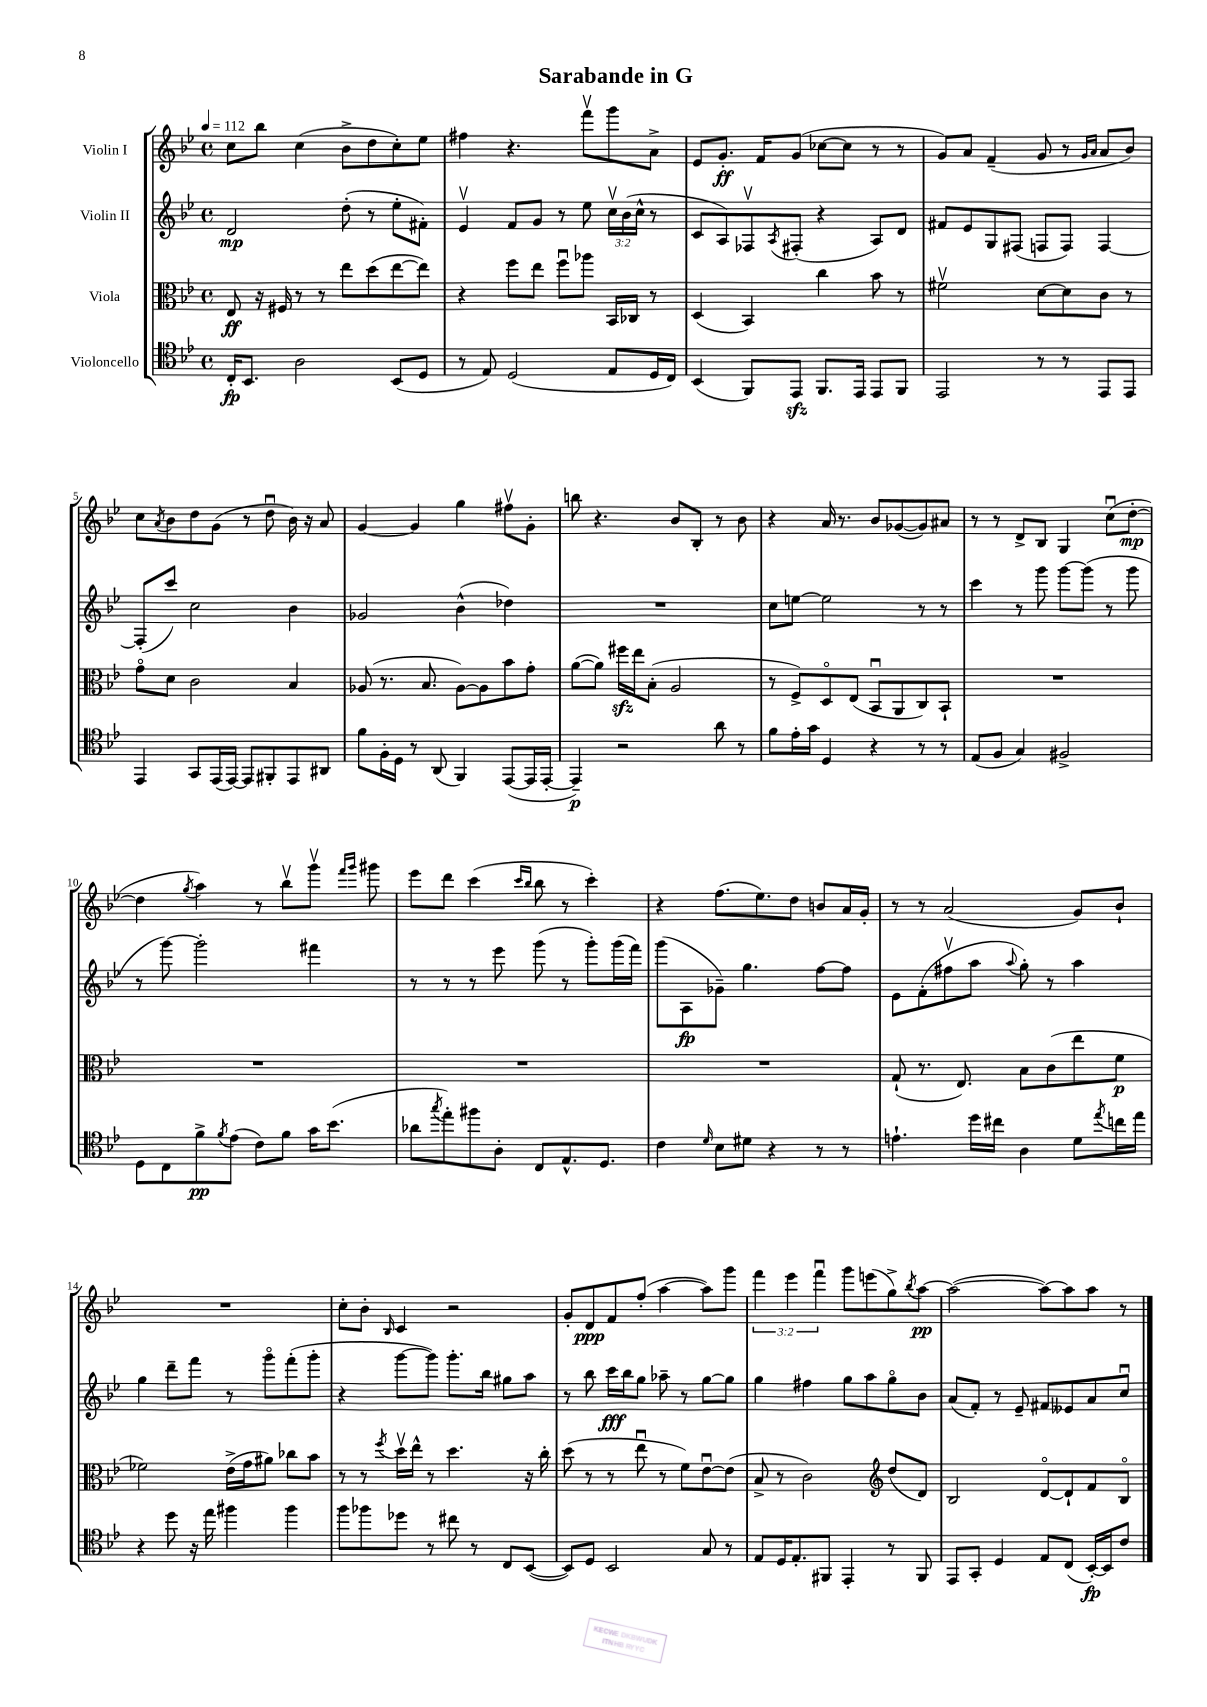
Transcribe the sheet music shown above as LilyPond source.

\header { title = "Sarabande in G" }
<<
\new StaffGroup <<
\new Staff = "s0" \with { instrumentName = "Violin I" } {
    \clef treble \key bes \major \defaultTimeSignature \time 4/4 \override Staff.TupletNumber.text = #tuplet-number::calc-fraction-text \tempo 4 = 112
    c''8 bes''8 c''4( bes'8-> d''8 c''8-.) ees''8 |
    fis''4 r4. f'''8\upbow g'''8 a'8-> |
    ees'8 g'8.-.\ff f'16 g'8( ces''8~ ces''8 r8 r8 |
    g'8) a'8 f'4--( g'8 r8 \grace { g'16 a'16 } a'8 bes'8) |
    c''8 \acciaccatura { a'8 } bes'8 d''8 g'8( r8 d''8\downbow bes'16) r16 a'8 |
    g'4~ g'4 g''4 fis''8\upbow g'8-. |
    b''8 r4. bes'8 bes8-. r8 bes'8 |
    r4 a'16 r8. bes'8 ges'8~( ges'8) ais'8 |
    r8 r8 d'8-> bes8 g4 c''8\downbow( d''8~-.\mp |
    d''4 \acciaccatura { g''8 } a''4) r8 bes''8\upbow g'''8\upbow \grace { f'''16 g'''16 } gis'''8 |
    ees'''8 d'''8 c'''4( \grace { c'''16 bes''16 } bes''8 r8 c'''4-.) |
    r4 f''8.( ees''8.) d''8 b'8 a'16 g'16-. |
    r8 r8 a'2( g'8) bes'8-! |
    R1 |
    c''8-. bes'8-. \grace { bes16 } c'4 r2 |
    g'8-. d'8\ppp f'8 f''8-.( a''4~ a''8) g'''8 |
    \tuplet 3/2 { f'''4 ees'''4 f'''4\downbow } g'''8 e'''8( g''8->) \acciaccatura { bes''8 } a''8~\pp |
    a''2~( a''8~) a''8 a''8 r8 \bar "|." |
}
\new Staff = "s1" \with { instrumentName = "Violin II" } {
    \clef treble \key bes \major \defaultTimeSignature \time 4/4 \override Staff.TupletNumber.text = #tuplet-number::calc-fraction-text
    d'2\mp d''8-.( r8 ees''8-. fis'8-.) |
    ees'4\upbow f'8 g'8 r8 ees''8 \tuplet 3/2 { c''16\upbow bes'16( c''16-^ } r8 |
    c'8 a8) fes8\upbow \acciaccatura { a8 } fis8-.( r4 a8) d'8 |
    fis'8 ees'8 g8 fis8( f8 f8) f4~ |
    f8-.( c'''8) c''2 bes'4 |
    ges'2 bes'4-^( des''4) |
    R1 |
    c''8 e''8~ e''2 r8 r8 |
    c'''4 r8 g'''8 g'''8~ g'''8( r8 g'''8 |
    r8 g'''8~) g'''2-. fis'''4 |
    r8 r8 r8 ees'''8 g'''8( r8 g'''8-.) g'''16( f'''16) |
    g'''8( a8\fp ges'8--) g''4. f''8~ f''8 |
    ees'8 f'8-.( fis''8\upbow a''8 \appoggiatura { a''8 } g''8-.) r8 a''4 |
    g''4 d'''8-- f'''8 r8 g'''8\flageolet f'''8-.( g'''8-. |
    r4 g'''8~ g'''8) g'''8.-. bes''16 gis''8 a''8 |
    r8 bes''8 c'''16\fff bes''16 g''8 aes''8-- r8 g''8~ g''8 |
    g''4 fis''4 g''8 a''8 g''8\flageolet bes'8 |
    a'8( f'8-.) r8 ees'8-- fis'8 eeses'8 a'8 c''8\downbow \bar "|." |
}
\new Staff = "s2" \with { instrumentName = "Viola" } {
    \clef alto \key bes \major \defaultTimeSignature \time 4/4
    ees8\ff r16 fis16 r8 r8 ees''8 d''8( ees''8~ ees''8) |
    r4 f''8 ees''8 f''8\downbow aes''8 bes,16 ces16 r8 |
    d4( bes,4) c''4 bes'8 r8 |
    fis'2\upbow d'8~ d'8 c'8 r8 |
    g'8\flageolet d'8 c'2 bes4 |
    aes8( r8. bes8. aes8~) aes8 bes'8 g'8-. |
    a'8~( a'8) fis''16\sfz ees''16 bes8-.( a2 |
    r8 f8->) d8\flageolet ees8( bes,8\downbow a,8 c8) bes,8-! |
    R1 |
    R1 |
    R1 |
    R1 |
    g8-!( r8. ees8.) bes8 c'8( ees''8 f'8\p |
    fes'2) ees'16->( g'16 ais'8) ces''8 bes'8 |
    r8 r8 \acciaccatura { f''8 } d''16\upbow ees''16-^ r8 d''4. r16 c''16-. |
    d''8( r8 r8 ees''8\downbow r8 f'8) ees'8~\downbow ees'8( |
    bes8-> r8 c'2) \clef treble d''8( d'8) |
    bes2 d'8~\flageolet d'8-! f'8 bes8\flageolet \bar "|." |
}
\new Staff = "s3" \with { instrumentName = "Violoncello" } {
    \clef tenor \key bes \major \defaultTimeSignature \time 4/4
    c16-.\fp bes,8. a2 bes,8( d8 |
    r8 ees8) d2( ees8 d16 c16) |
    bes,4( f,8) ees,8\sfz f,8. ees,16 ees,8 f,8 |
    ees,2 r8 r8 ees,8 ees,8 |
    ees,4 g,8 ees,16( ees,16~) ees,8 fis,8-. ees,8 ais,8 |
    f'8 f16-. d16 r8 a,8( f,4) ees,8~( ees,16 ees,16~-. |
    ees,4--\p) r2 a'8 r8 |
    f'8 ees'16-. g'16 d4 r4 r8 r8 |
    ees8( f8 g4) fis2-> |
    d8 c8 f'8->\pp \acciaccatura { f'8 } ees'8( c'8) f'8 g'16 bes'8.( |
    aes'8 \acciaccatura { g''8 } ees''8-.) fis''8 a8-. c8 ees8.-^ d8. |
    c'4 \grace { d'16 } bes8 dis'8 r4 r8 r8 |
    e'4.-! d''16 cis''16 a4 d'8 \acciaccatura { ees''8 } c''16 ees''16 |
    r4 d''8 r16 ees''16 fis''4 fis''4 |
    f''8 fes''8 des''8 r8 cis''8 r8 c8 bes,8~( |
    bes,8) d8 bes,2 g8 r8 |
    ees8 d16 ees8.-. fis,8 ees,4-. r8 fis,8 |
    ees,8 g,8-. d4 ees8 c8( bes,16~-.\fp) bes,16 c'8 \bar "|." |
}
>>
>>
